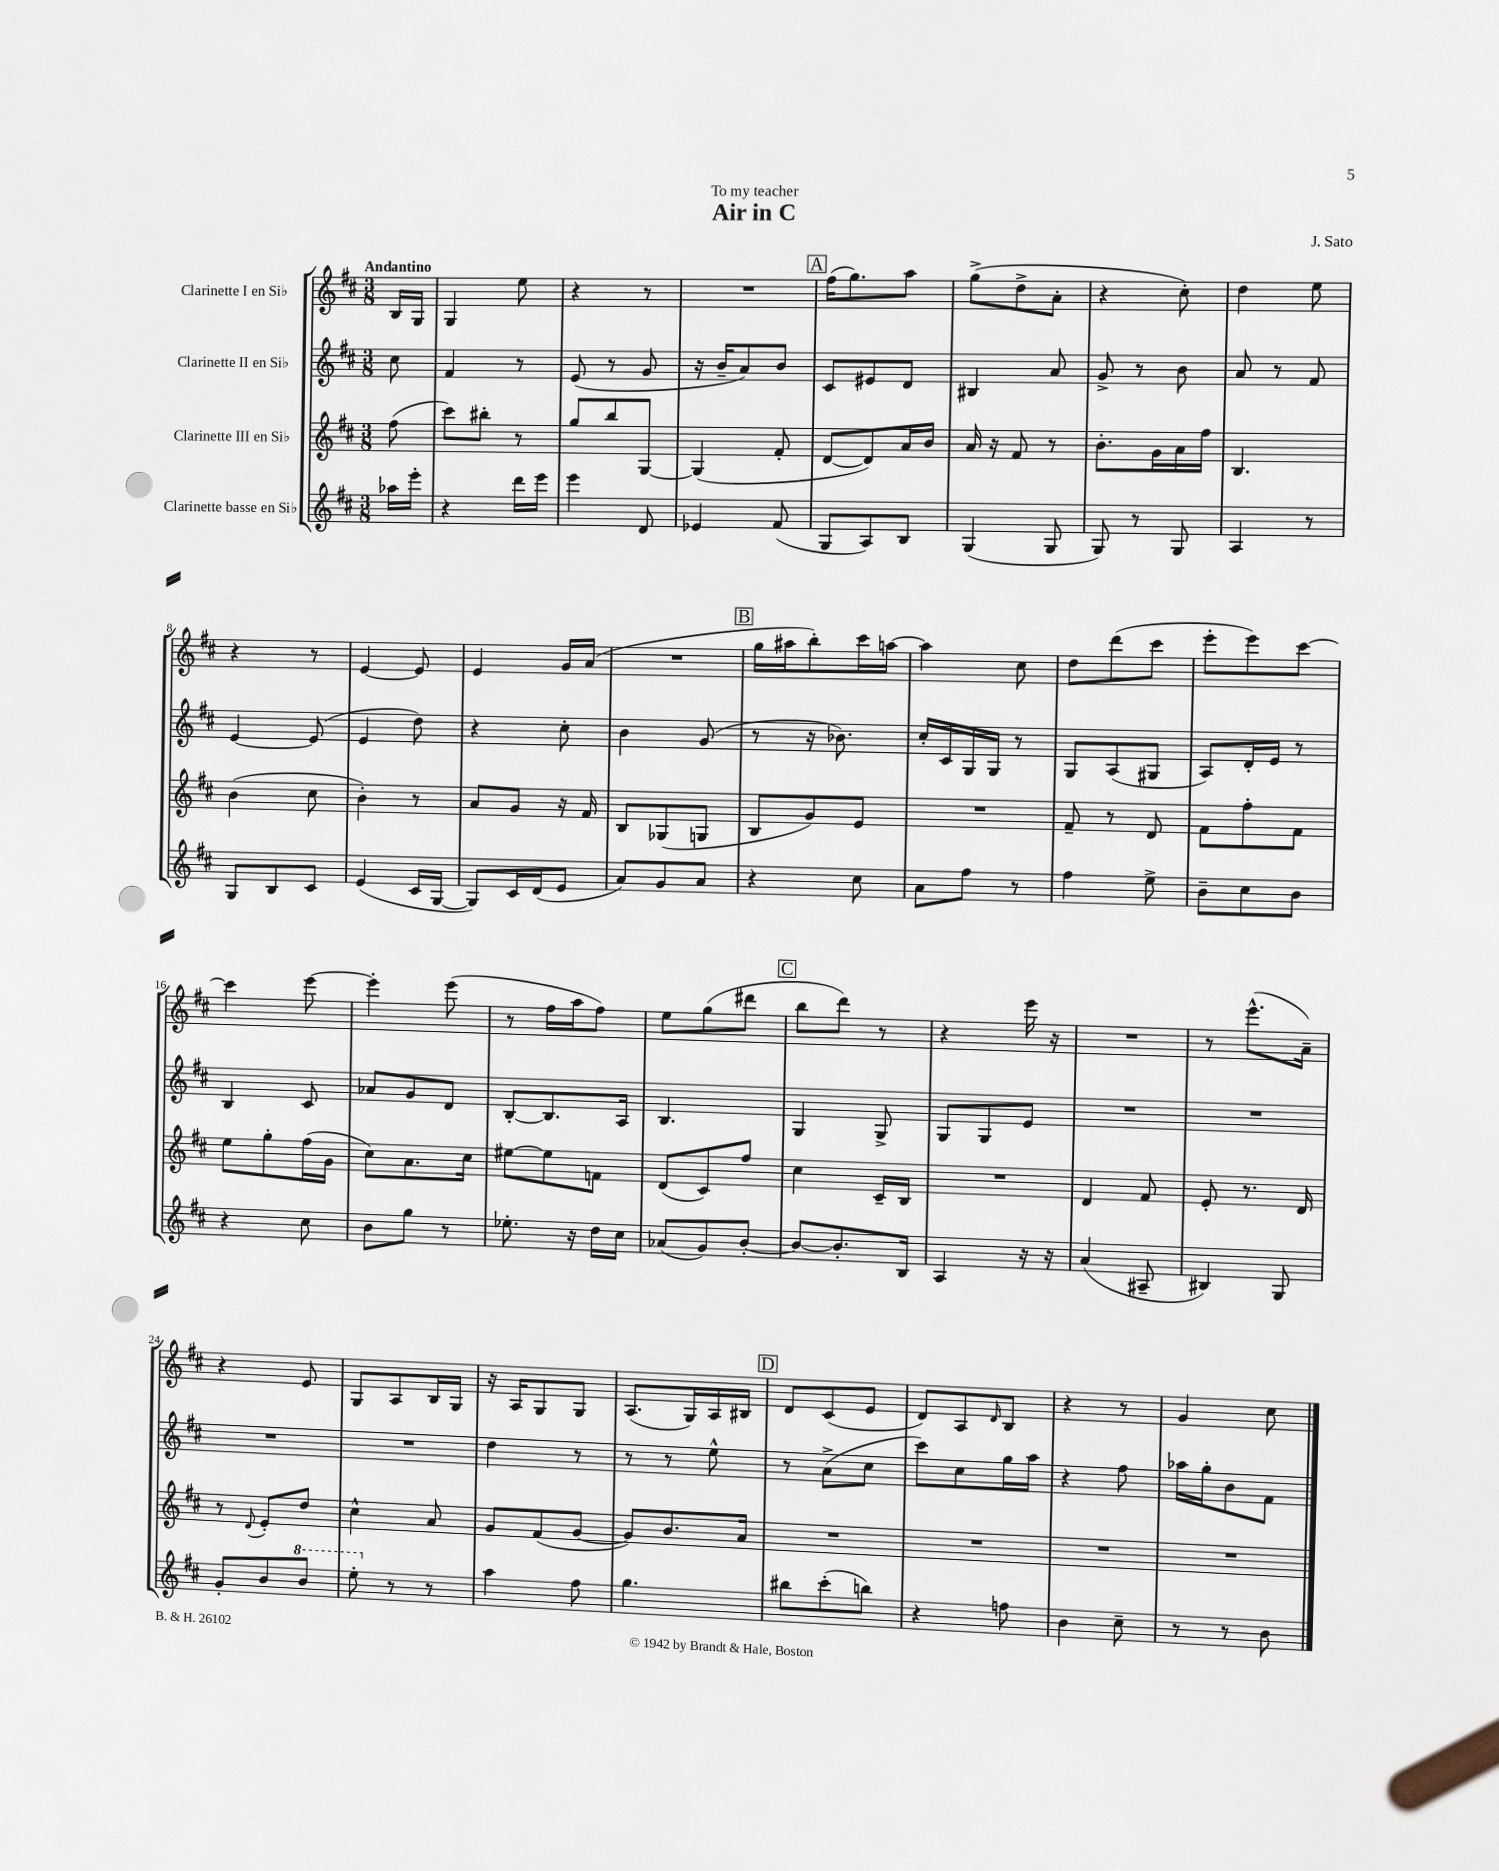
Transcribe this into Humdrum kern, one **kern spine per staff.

**kern	**kern	**kern	**kern
*staff4	*staff3	*staff2	*staff1
*clefG2	*clefG2	*clefG2	*clefG2
*k[f#c#]	*k[f#c#]	*k[f#c#]	*k[f#c#]
*M3/8	*M3/8	*M3/8	*M3/8
16aa-	(8ff#	8cc#	16B
16eee'	.	.	16G
=	=	=	=
4r	8ccc#)	4f#	4G
.	8bb#'	.	.
16ddd	8r	8r	8ee
16eee	.	.	.
=	=	=	=
4eee	8gg	(8e	4r
.	8bb	8r	.
8d	[8G	8g	8r
=	=	=	=
4e-	(4G]	16r	4.r
.	.	16b~	.
.	.	8a)	.
(8f#	8f#'	8b	.
=	=	=	=
8G	[8d	8c#	(16ff#
.	.	.	8.gg)
8A)	8d])	8e#	.
8B	16a	8d	8aa
.	16b	.	.
=	=	=	=
(4G	16a	4B#	(8gg^
.	16r	.	.
.	8f#	.	8dd^
8G	8r	8a	8a'
=	=	=	=
8G)	8.b'	8g^	4r
8r	.	8r	.
.	16g	.	.
8G	16a	8b	8cc#')
.	16ff#	.	.
=	=	=	=
4A	4.B	8a	4dd
.	.	8r	.
8r	.	8f#	8ee
=	=	=	=
8G	(4b	[4e	4r
8B	.	.	.
8c#	8cc#	(8e]	8r
=	=	=	=
(4e	4b')	4e	[4e
16c#	8r	8dd)	8e]
[16G	.	.	.
=	=	=	=
8G])	8a	4r	4e
16c#	8g	.	.
(16d	.	.	.
8e	16r	8cc#'	16g
.	16f#	.	(16a
=	=	=	=
8a)	8B	4b	4.r
8g	(8G-	.	.
8a	8G	(8g	.
=	=	=	=
4r	8B	8r	16gg
.	.	.	16aa#
.	8g)	16r	8bb')
.	.	8.b-)	.
8cc#	8e	.	16ccc#
.	.	.	[16aa
=	=	=	=
8a	4.r	16cc#'	4aa]
.	.	16c#	.
8ff#	.	16G	.
.	.	16G	.
8r	.	8r	8cc#
=	=	=	=
4ff#	8f#~	8G	8dd
.	8r	(8A	(8ddd
8ee^	8d	8G#	8ccc#
=	=	=	=
8b~	8f#	8A)	8eee'
8cc#	8ff#'	16d'	8eee)
.	.	16e	.
8b	8f#	8r	[8ccc#
=	=	=	=
4r	8ee	4B	4ccc#]
.	8gg'	.	.
8cc#	(16ff#	8c#	[8eee
.	16g	.	.
=	=	=	=
8b	8cc#)	8a-	4eee']
8gg	8.a	8g	.
8r	.	8d	(8eee
.	16cc#	.	.
=	=	=	=
8.ee-'	[8ee#	[8B'	8r
.	8ee#]	8.B]	16ff#
16r	.	.	16aa
16dd	8f	.	8ff#)
16cc#	.	16A	.
=	=	=	=
(8a-	(8d	4.B	8ee
8g)	8c#)	.	(8gg
[8b'	8ff#	.	8ddd#
=	=	=	=
8b_	4cc#	4G	8bb
8.b']	.	.	8ddd)
.	16c#~	8G^	8r
16B	16B	.	.
=	=	=	=
4A	4.r	8G	4r
.	.	8G	.
16r	.	8e	16eee
16r	.	.	16r
=	=	=	=
(4a	4d	4.r	4.r
8A#~	8f#	.	.
=	=	=	=
4B#)	8e'	4.r	8r
.	8.r	.	(8.eee^^
8G	.	.	.
.	16d	.	16a~)
=	=	=	=
8g'	8r	4.r	4r
.	8qqd	.	.
8b	8e'	.	.
8bb	8dd	.	8e
=	=	=	=
8eee'	4cc#^^	4.r	8G
8r	.	.	8A
8r	8a	.	16B
.	.	.	16G
=	=	=	=
4aa	8g	4dd	16r
.	.	.	16A
.	(8f#	.	8G
8ff#	[8g	8r	8G
=	=	=	=
4.gg	8g])	8r	(8.A
.	8.b	8r	.
.	.	.	16G)
.	.	8ee^^	16A
.	16a	.	16B#
=	=	=	=
8bb#	4.r	8r	8d
(8ccc#'	.	(8a^	(8c#
8bb)	.	8cc#	8e
=	=	=	=
4r	4.r	8ccc#)	8d)
.	.	8cc#	8A
.	.	.	16qqd
8ff	.	16gg	8B
.	.	16aa	.
=	=	=	=
4b	4.r	4r	4r
8cc#~	.	8ff#	8r
=	=	=	=
8r	4.r	16aa-	4g
.	.	16gg'	.
8r	.	8b	.
8b	.	8f#	8cc#
==	==	==	==
*-	*-	*-	*-
